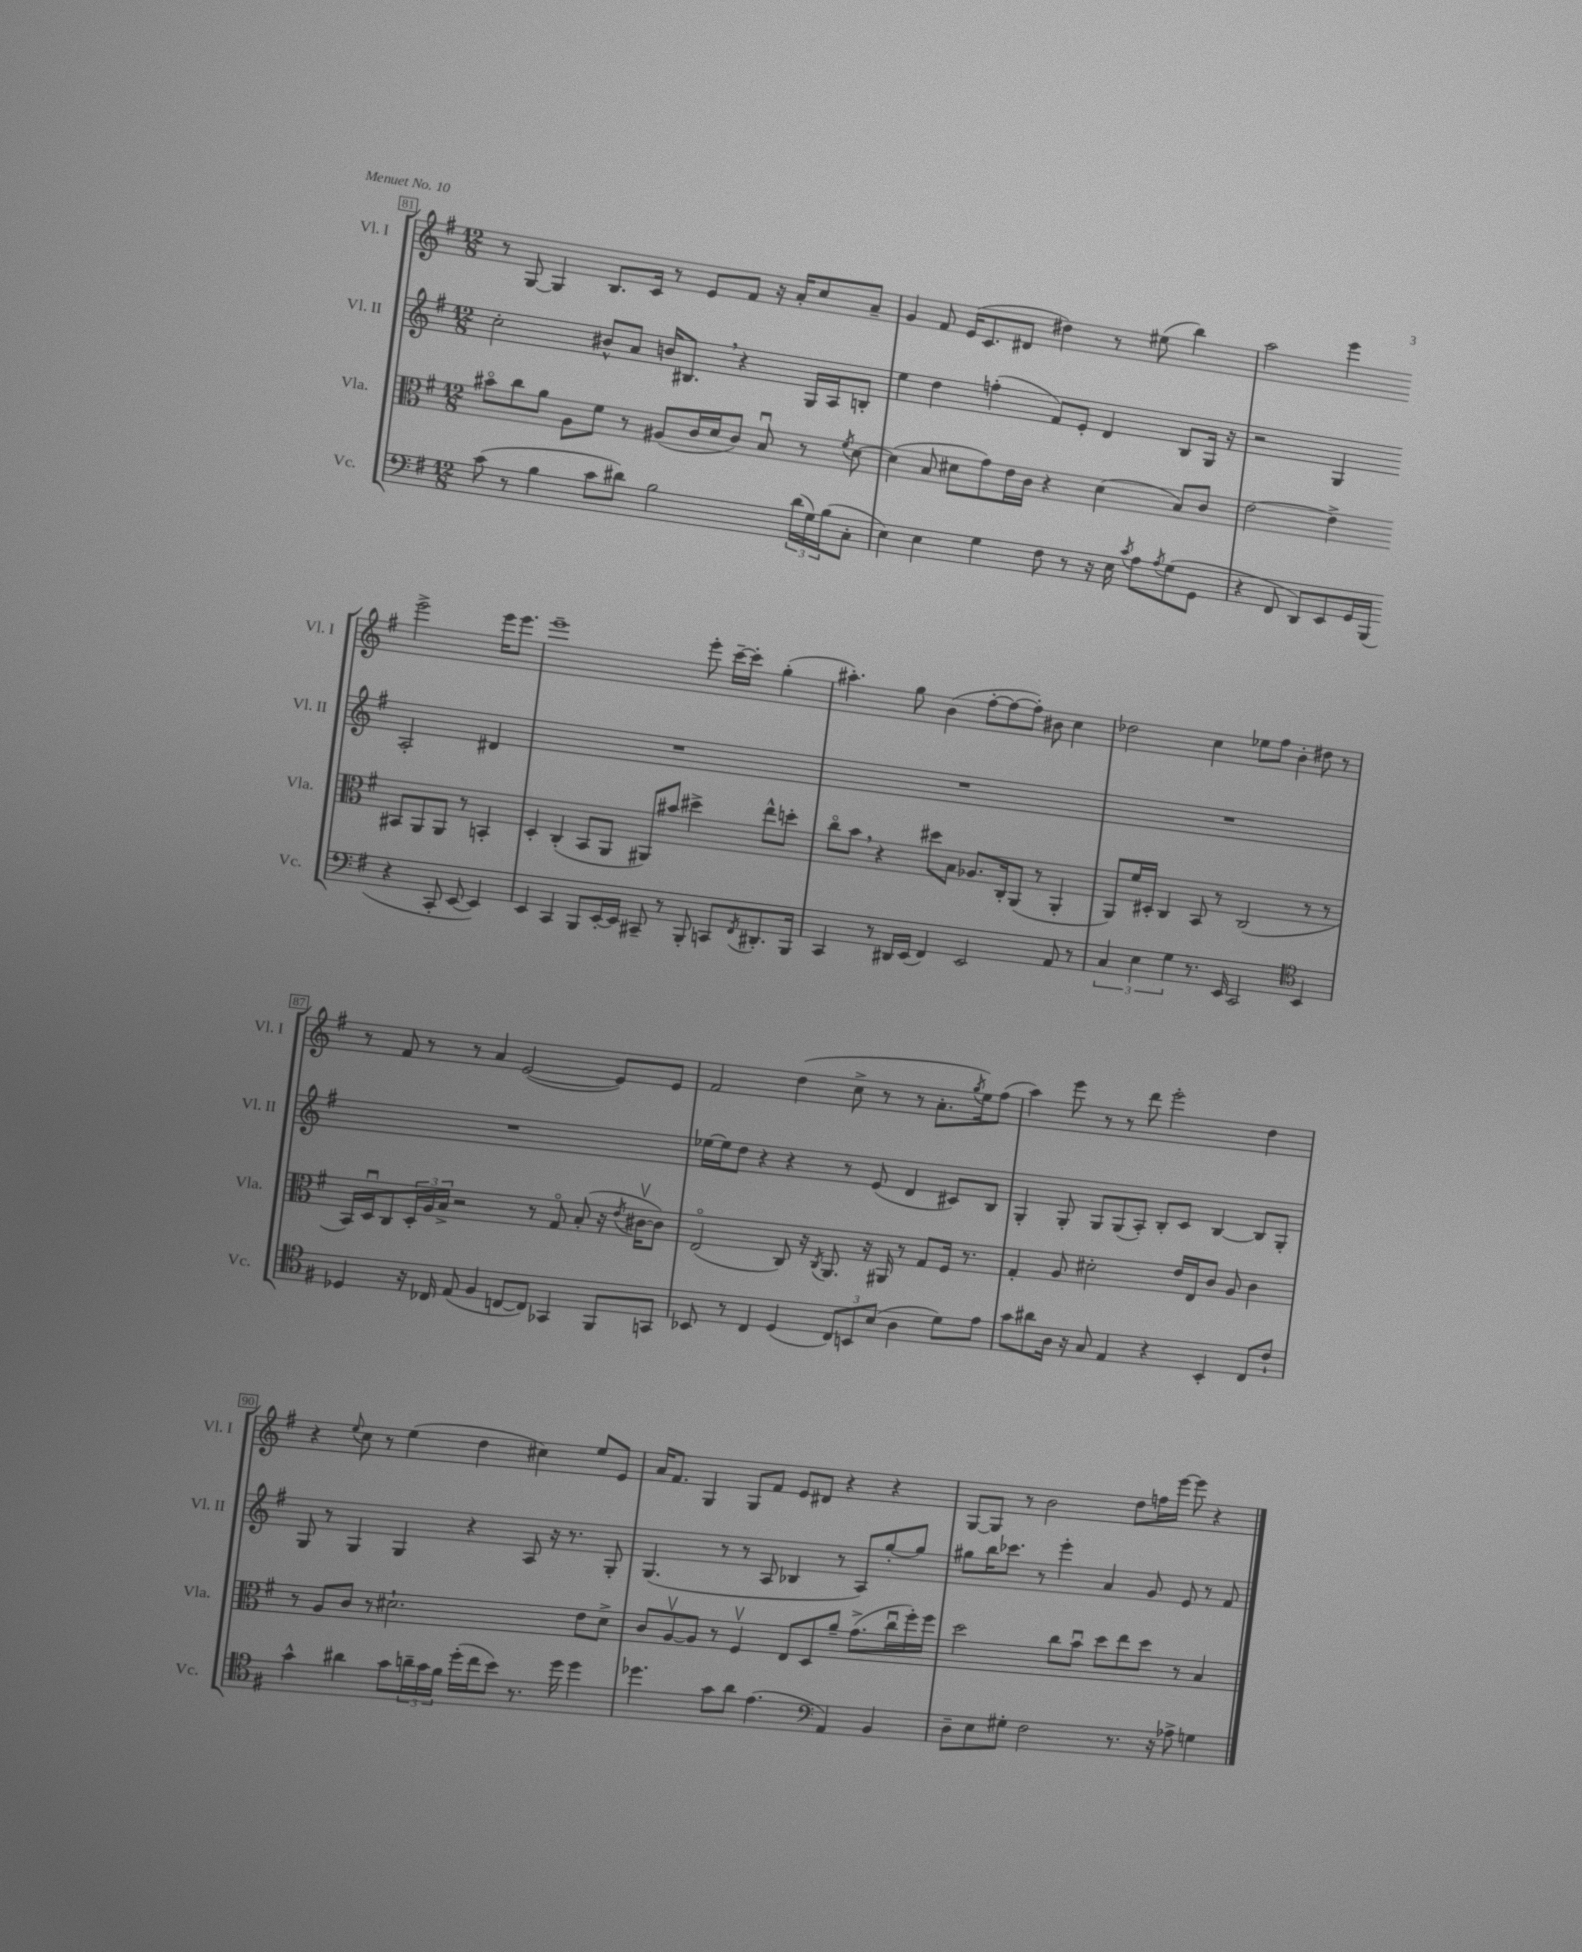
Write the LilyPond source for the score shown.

<<
\new StaffGroup <<
\new Staff = "s0" \with { instrumentName = "Vl. I" shortInstrumentName = "Vl. I" } {
    \clef treble \key g \major \numericTimeSignature \time 12/8
    r8 g8~ g4 b8. c'16 r8 e'8 fis'8 r16 a'16-. c''8 a'8-- |
    g'4 fis'8 e'16( c'8. dis'8 dis''4) r8 eis''8( b''4) |
    a''2 e'''4 e'''2-> e'''16 e'''8. |
    e'''1-- e'''8-. c'''16~-- c'''16-. g''4-.( |
    ais''4.-.) g''8 b'4( fis''8~-. fis''8~ fis''8-.) bis'8 c''4 |
    des''2 c''4 ees''8 fis''8 b'4-. dis''8 r8 |
    r8 fis'8 r8 r8 a'4 e'2~( e'8) e'8 |
    fis'2 d''4( c''8-> r8 r8 a'8.-. \acciaccatura { g''8 } e''16) fis''8( |
    a''4) e'''8 r8 r8 d'''8 e'''2-. d''4 |
    r4 \appoggiatura { e''8 } c''8 r8 e''4( d''4 cis''4) e''8 e'8 |
    a'16 fis'8. g4 g8 fis'8 e'8 dis'8 r4 r4 |
    g8~ g8 r8 b'2 d''8 f''16 e'''16~ e'''8 r4 \bar "|." |
}
\new Staff = "s1" \with { instrumentName = "Vl. II" shortInstrumentName = "Vl. II" } {
    \clef treble \key g \major \numericTimeSignature \time 12/8
    c''2-. bis'8-^ a'8 b'16 bis8. \breathe r4 g16 a16 b8-. |
    e''4 d''4 f''4-.( fis'8) e'8-. d'4 b8 g16 r16 |
    r2 g4 a2-. dis'4 |
    R1. |
    R1. |
    R1. |
    R1. |
    ees''16~ ees''16 d''8 r4 r4 r8 e'8( d'4 cis'8) b8 |
    g4-. g8-. g8 g8( a8-.) b8-. c'8 b4~ b8 g8-. |
    g8 r8 g4 g4 r4 a8 r16 r8. g8-. |
    g4.( r8 r8 a8 bes4 r8 a8) g''8~-. g''8 |
    gis''8 b''16 ces'''8. r8 e'''4-. a'4 g'8 e'8 r8 fis'8 \bar "|." |
}
\new Staff = "s2" \with { instrumentName = "Vla." shortInstrumentName = "Vla." } {
    \clef alto \key g \major \numericTimeSignature \time 12/8
    bis'8\flageolet c''8 a'8 a8 fis'8 r8 ais8( c'16 d'16 c'8) b8\downbow r8 \acciaccatura { fis'8 } d'8~ |
    d'4( b8 dis'8 g'8) e'16 c'16 r4 dis'4( b8) c'8 |
    e'2~ e'4-> bis,8 a,8 a,8 r8 b,4-. |
    d4-. c4-.( b,8 a,8 ais,8) bis'8 dis''4-> e''8-^ d''8-. |
    c''8\flageolet b'8 \breathe r4 dis''8 b8 aes8. c16-. a,8( r8 a,4-. |
    a,8) fis'16 dis16-. c4 b,8 r8 c2( r8 r8 |
    b,16) d16\downbow c8 \tuplet 3/2 { d16-. a16 b16-> } r2 r8 g8\flageolet b8-.( r16 \acciaccatura { e'8 } cis'16~\upbow cis'8) |
    e2\flageolet( c8) r16 \acciaccatura { c8 } a,8. r16 ais,16 r8 g8 fis16 r8. |
    g4-. a8 dis'2-. e'16 e16 c'8 a8 c'4 |
    r8 a8 c'8 r8 dis'2.-! e'8 dis'8-> |
    c'8 a8~\upbow a8 r8 fis4\upbow e8 d8 a'8-- g'8.->( c''16\downbow fis''16-.) fis''16 |
    d''2 c''8 b'8\downbow d''8 e''8 d''8 r8 b4 \bar "|." |
}
\new Staff = "s3" \with { instrumentName = "Vc." shortInstrumentName = "Vc." } {
    \clef bass \key g \major \numericTimeSignature \time 12/8
    c'8( r8 b4 c'8 dis'8) b2 \tuplet 3/2 { dis'16( g16) b16( } c8-. |
    e4) e4 g4 fis8 r8 r16 e16 \acciaccatura { c'8 } a8 \acciaccatura { a8 } g8( g,8 |
    r4 fis,8 d,8) e,8 g,16 b,,16( r4 c,8-. e,8~ e,4) |
    e,4 c,4 b,,8 e,16~-. e,16 cis,8-- r8 b,,8-. c,8 \acciaccatura { fis,8 } dis,8.-. b,,16 |
    c,4 r8 dis,16 e,16( fis,4) e,2 a,8 r8 |
    \tuplet 3/2 { c4 e4 g4 } r8. e,16 c,2 \clef tenor b,4 |
    des4 r16 ces16 e8( fis4 c8~ c8) ges,4 fis,8 g,8 |
    bes,8 r8 c4 d4( \tuplet 3/2 { c8) b,8 b8( } a4 d'8) e'8 |
    g'8 ais'8 a16 r16 g8 e4 r4 b,4-. c8 c'8-! |
    g'4-^ ais'4 g'8 \tuplet 3/2 { a'16-- g'16 fis'16 } d''16-.( c''16 b'8) r8. d''16 d''4 |
    des''4. g'8 a'8 e'4.( \clef bass a,4) b,4 |
    d8-- e8 gis8-. fis2 r8. r16 aes8-> g4 \bar "|." |
}
>>
>>
\layout { \context { \Score currentBarNumber = #81 \override BarNumber.stencil = #(make-stencil-boxer 0.1 0.3 ly:text-interface::print) } }
